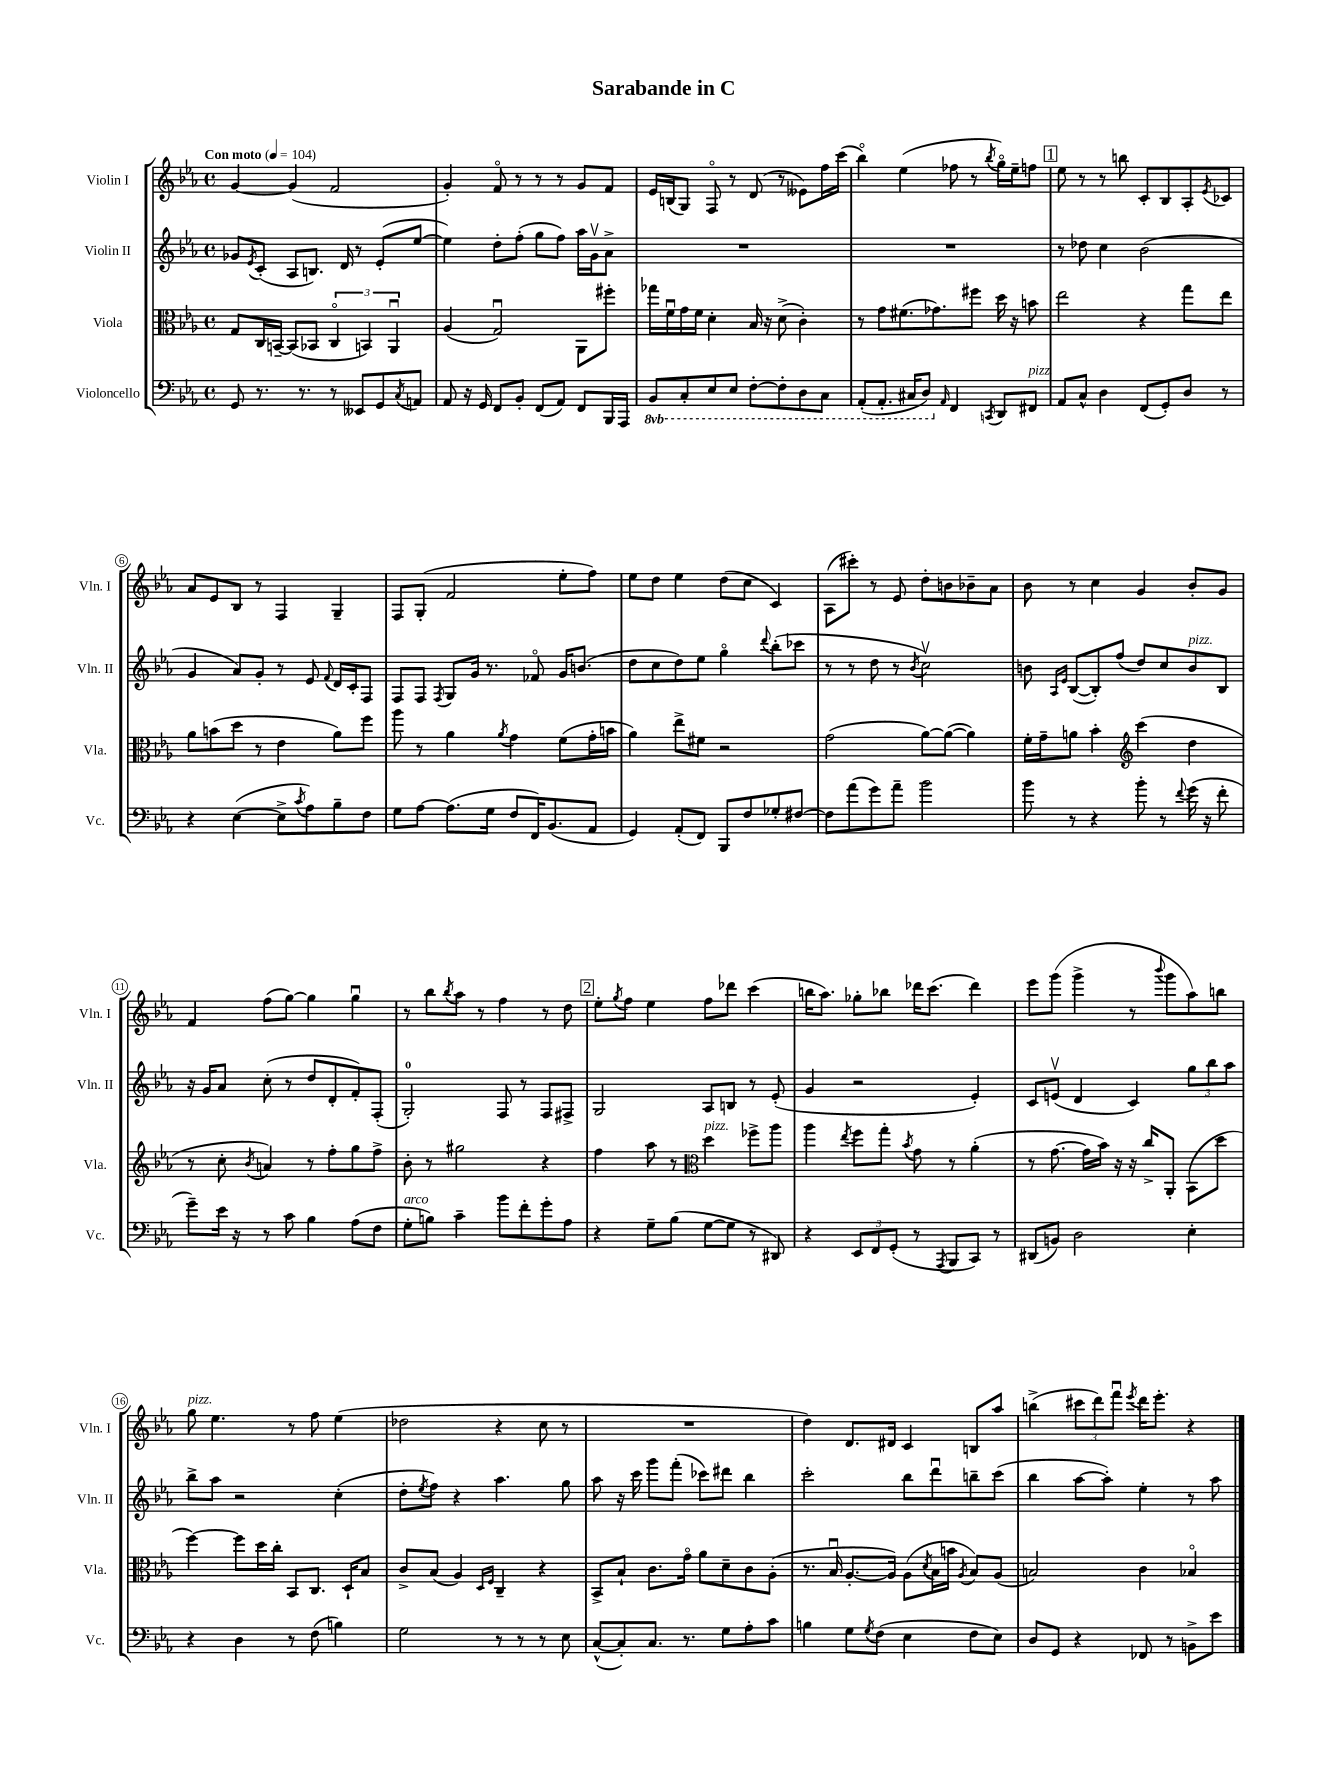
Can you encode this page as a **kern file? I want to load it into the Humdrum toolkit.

**kern	**kern	**kern	**kern
*staff4	*staff3	*staff2	*staff1
*clefF4	*clefC3	*clefG2	*clefG2
*k[b-e-a-]	*k[b-e-a-]	*k[b-e-a-]	*k[b-e-a-]
*M4/4	*M4/4	*M4/4	*M4/4
*met(c)	*met(c)	*met(c)	*met(c)
*MM104	*MM104	*MM104	*MM104
8GG/	8G/L	8g-/L	[4g/
.	.	8qe-/	.
8.r	16C/L	(8c'/J	.
.	[16BB~/JJ	.	.
.	(8BB/]L	8A-/L	(4g/]
8.r	.	.	.
.	8BB-/J	8.B/J)	.
8r	6Co/	.	2f/
.	.	16d/	.
8EE--/L	.	8r	.
.	6BB/)	.	.
8GG/	.	(8e-'/L	.
.	6AA-u/	.	.
8qC/	.	.	.
8AA/J	.	[8ee-/J	.
=	=	=	=
8AA-/	(4A-/	4ee-\])	4g'/)
16r	.	.	.
16GG/	.	.	.
8FF/L	2Gu/)	8dd'\L	8fo/
8BB-'/J	.	(8ff'\J	8r
(8FF/L	.	8gg\L	8r
8AA-/J)	.	8ff\J)	8r
8FF/L	8AA-\L	16aa-\LL	8g/L
.	.	16gv\J	.
16BBB-/L	8ff#'\J	8a-^\J	8f/J
16AAA-/JJ	.	.	.
=	=	=	=
8BBB-/L	16gg-\LL	1r	16e-/LL
.	16fu\	.	(16B/J
8CC'/	16g\	.	8G/J)
.	16f\JJ	.	.
8EE-/	4d'\	.	8Fo/
8EE-/J	.	.	8r
[8FF'\L	16B-/	.	(8d/
.	16r	.	.
8FF'\]	(8d^\	.	8r
8DD\	4c'\)	.	8e--\L)
8CC\J	.	.	16ff\L
.	.	.	(16ccc\JJ
=	=	=	=
(8AAA-'/L	8r	1r	4bb-o\)
8.AAA-'/J	8g\L	.	.
.	(8.f#\	.	(4ee-\
16CC#/LK	.	.	.
8DD/J)	.	.	.
.	8.g-\)	.	.
16qqAA-/	.	.	.
4FF/	.	.	8ff-\
.	8ff#\J	.	8r
8qCC/	.	.	8qbb-/
8DD/L	16dd\	.	16ggo\LL)
.	16r	.	16ee-~\J
8FF#/J	8b\	.	8ff\J
=	=	=	=
8AA-/L	2ee-\	8r	8ee-\
8C^^/J	.	8dd-\	8r
4D\	.	4cc\	8r
.	.	.	8bb\
(8FF/L	4r	(2b-\	8c'/L
8GG'/)	.	.	8B-/
8D/J	8gg\L	.	8A-'/
.	.	.	8qe-/
8r	8ee-\J	.	8c-/J
=	=	=	=
4r	8a-\L	4g/	8a-/L
.	(8b\	.	8e-/
([4E-\	8dd\J	8a-/L)	8B-/J
.	8r	8g'/J	8r
8E-^\]L	4e-\	8r	4F/
8qc/	.	.	.
8A-\)	.	8e-/	.
.	.	8qqf/	.
8B-~\	8a-\L)	16d/LL	4G~/
.	.	16c'/J	.
8F\J	8ff\J	8F/J	.
=	=	=	=
8G\L	8aa-\	8F/L	8F/L
[8A-\J	8r	8F/J	(8G'/J
.	.	8qF/	.
(8.A-\]L	4a-\	8G/L	2f/
.	.	16g/Jk	.
16G\Jk	.	8.r	.
.	8qa-/	.	.
8F/L	4g\	.	.
16FF/K)	.	8f-o/	.
(8.BB-/	.	.	.
.	(8f\L	16g/LK	8ee-'\L
.	.	(8.b/J	.
8AA-/J	16g'\L	.	8ff\J)
.	16b\JJ	.	.
=	=	=	=
4GG/)	4a-\)	8dd\L	8ee-\L
.	.	8cc\	8dd\J
(8AA-'/L	8ee-^\L	8dd\)	4ee-\
8FF/J)	8f#\J	8ee-\J	.
8BBB-/L	2r	4ggo\	(8dd\L
8F/	.	.	8cc\J
.	.	8qqddd/	.
8G-'/	.	(8bb-'\L	4c/)
[8F#/J	.	8ccc-\J	.
=	=	=	=
8F#\]L	(2g\	8r	(8A-\L
(8a-\	.	8r	8ccc#'\J)
8g\)	.	8dd\	8r
8a-~\J	.	8r	8e-/
.	.	8qb-/	.
2b-\	[8a-\L)	2ccv\)	8dd'\L
.	(8a-\_J	.	8b\
.	4a-\])	.	8b-~\
.	.	.	8a-\J
=	=	=	=
8b-\	16f'\LL	8b\	8b-\
.	16g~\J	.	.
.	.	16qqA-/LL	.
.	.	16qqe-/JJ	.
8r	8a\J	([8B-/L	8r
4r	4b-'\	8B-'/])	4cc\
.	.	(8ff/J	.
*	*clefG2	*	*
8b-'\	(4ccc\	8dd/L)	4g/
8r	.	8cc/	.
8qqf/	.	.	.
(16g\	4dd\	8b/	8b-'/L
16r	.	.	.
8f'\	.	8B-/J	8g/J
=	=	=	=
8g~\L)	8r	16r	4f/
.	.	16g/LK	.
16e-\Jk	8cc'\	8a-/J	.
16r	.	.	.
.	8qb-/	.	.
8r	4a/)	(8cc'\	(8ff\L
8c\	.	8r	[8gg\J)
4B-\	8r	8dd/L	4gg\]
.	8ff'\L	8d'/	.
(8A-\L	8gg\	8f'/)	4ggu\
8F\J	8ff^\J	(8F'/J	.
=	=	=	=
8G'\L	8b-'\	2G'/)	8r
8B\J)	8r	.	8bb-\L
.	.	.	8qbb-/
4c~\	2gg#\	.	8aa-\J
.	.	.	8r
8b-\L	.	8F/	4ff\
8f'\	.	8r	.
8g'\	4r	8F/L	8r
8A-\J	.	8F#^/J	8dd\
=	=	=	=
4r	4ff\	2G/	8ee-'\L
.	.	.	8qgg/
.	.	.	8ff\J
8G~\L	8aa-\	.	4ee-\
(8B-\J	8r	.	.
*	*clefC3	*	*
[8G\L	4dd\	8A-/L	8ff\L
8G\]J	.	8B/J	8ddd-\J
8r	8ff-^\L	8r	(4ccc\
8DD#/)	8aa-\J	(8e-'/	.
=	=	=	=
4r	4aa-\	4g/	16bb\LK
.	.	.	8.aa-\J)
.	8qee-/	.	.
12EE-/L	8ff\L	2r	8gg-'\L
12FF/	.	.	.
.	8gg'\J	.	8bb-\J
(12GG'/J	.	.	.
.	8qb-/	.	.
8r	8g\	.	16ddd-\LK
.	.	.	(8.ccc\J
8qAAA-/	.	.	.
8BBB-/L	8r	.	.
8CC/J)	(4a-'\	4e-'/)	4ddd-\)
8r	.	.	.
=	=	=	=
(8DD#/L	8r	8c/L	8eee-\L
8BB/J)	[8.g\	(8ev/J	(8ggg\J
2D\	.	4d/	4ggg^\
.	16g\]LL	.	.
.	16b-\JJ)	.	.
.	16r	.	.
.	16r	4c/)	8r
.	16cc^/LK	.	.
.	.	.	8qqbbb-/
.	8AA-'/J	.	8ggg\L
4E-'\	(8BB-\L	12gg\L	8aa-\)
.	.	12bb-\	.
.	8dd\J	.	8bb\J
.	.	12aa-\J	.
=	=	=	=
4r	[4ff\)	8bb-^\L	8gg\
.	.	8aa-\J	4.ee-\
4D\	8ff\]L	2r	.
.	16dd\L	.	.
.	16cc'\JJ	.	.
8r	8BB-/L	.	8r
(8F\	8.C/J	.	8ff\
4B\)	.	(4cc'\	(4ee-\
.	16D`/LK	.	.
.	8B-/J	.	.
=	=	=	=
2G\	8c^/L	8dd'\L	2dd-\
.	.	8qee-/	.
.	(8B-/J	8ff\J)	.
.	4A-/)	4r	.
.	16qqD/LL	.	.
.	16qqF/JJ	.	.
8r	4C~/	4.aa-\	4r
8r	.	.	.
8r	4r	.	8cc\
8E-\	.	8gg\	8r
=	=	=	=
([8C^^/L	8BB-^/L	8aa-\	1r
8C'/])	8B-`/J	16r	.
.	.	16ccc\	.
8.C/J	8.c\L	8ggg\L	.
.	.	(8fff'\J	.
8.r	16go\Jk	.	.
.	8a-\L	8ccc-\L)	.
8G\L	8d~\	8ddd#\J	.
8A-'\	8c\	4bb-\	.
8c\J	(8A-'\J	.	.
=	=	=	=
4B\	8.r	2ccc'\	4dd\)
.	16B-u/	.	.
8G\L	[8.A-'/L	.	8.d/L
8qG/	.	.	.
(8F\J	.	.	.
.	16A-/]Jk)	.	16d#/Jk
4E-\	(8A-\L	8bb-\L	4c/
.	8qd/	.	.
.	16B-\L	8dddu\	.
.	16b\JJ	.	.
.	8qA-/	.	.
8F\L	8B-/L)	8bb~\	8B/L
8E-\J)	(8A-/J	(8ccc\J	8aa-/J
=	=	=	=
8D/L	2B/)	4bb-\	(4bb^\
8GG/J	.	.	.
4r	.	[8aa-\L	12ccc#\L
.	.	.	12ddd\)
.	.	8aa-'\]J)	.
.	.	.	12fffu\J
.	.	.	8qeee-/
8FF-/	4c\	4ee-'\	16ddd\LK
.	.	.	8.eee-'\J
8r	.	.	.
8BB^\L	4B-o/	8r	4r
8e-\J	.	8aa-\	.
==	==	==	==
*-	*-	*-	*-
